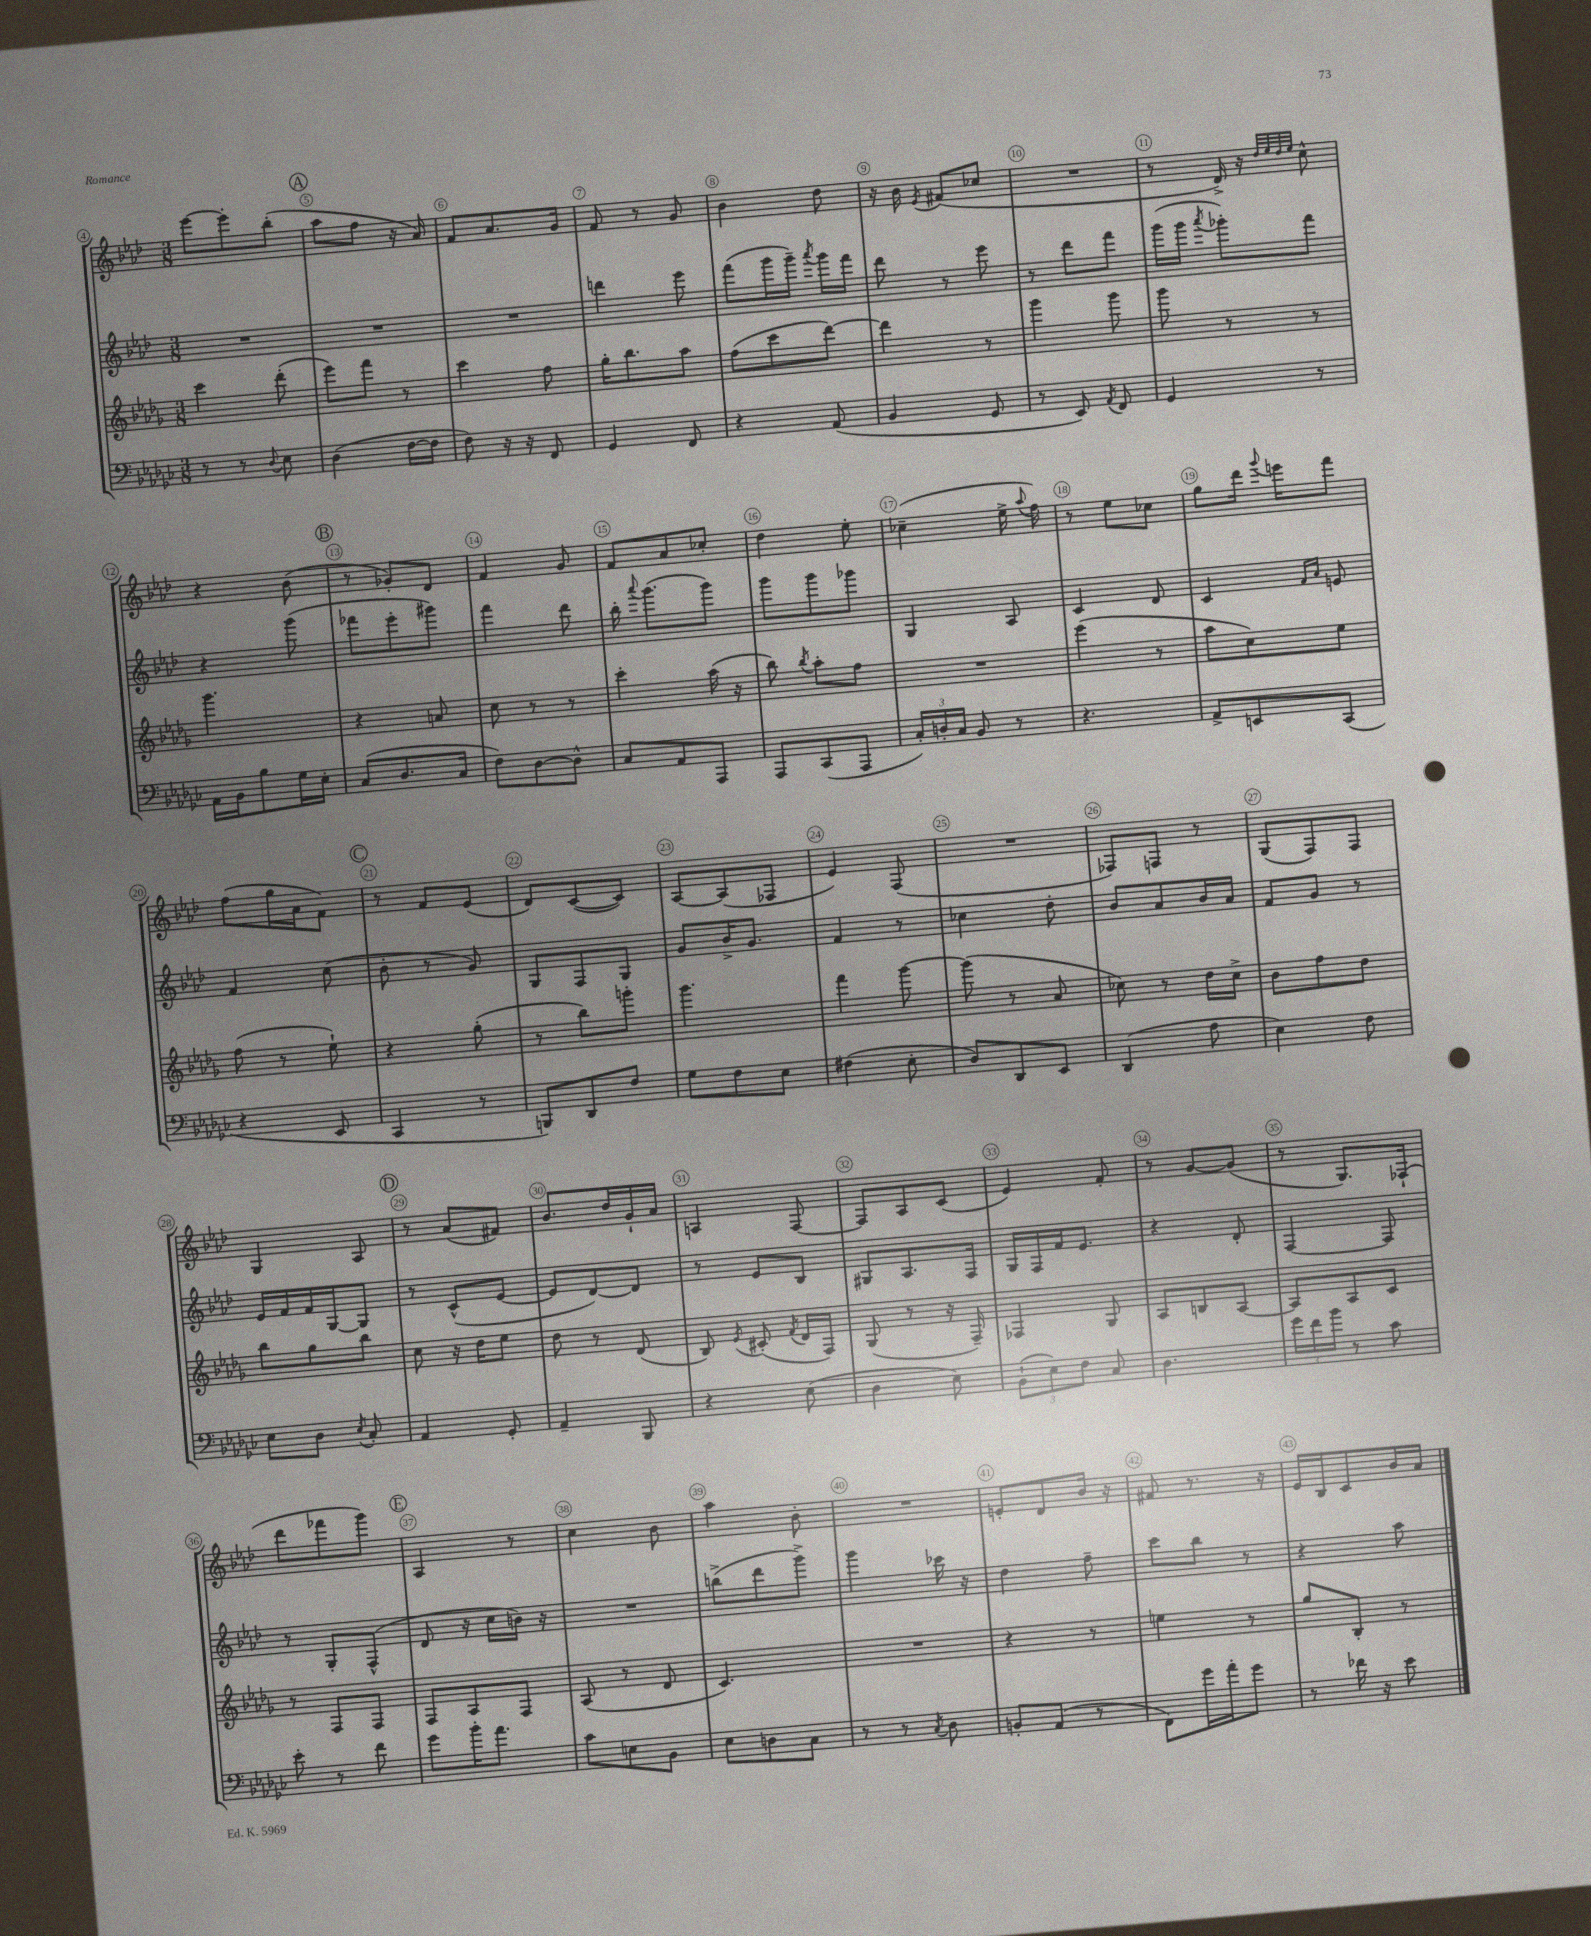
<<
\new StaffGroup <<
\new Staff = "s0" {
    \clef treble \key aes \major \numericTimeSignature \time 3/8
    \autoBeamOff ees'''8[~ ees'''8-. bes''8]-.( |
    \mark \markup { \circle "A" } aes''8[ f''8] r16 aes'16) |
    f'8[ aes'8. g'16] |
    f'8 r8 g'8 |
    bes'4 des''8 |
    r16 bes'16 \acciaccatura { ees'8 } fis'8[( ces''8] |
    R4. |
    r8 des'16->) r16 \grace { des''32[ ees''32 des''32 ees''32] } c''8-^ |
    r4 bes'8( |
    \mark \markup { \circle "B" } r8 ges'8[-.) des'8] |
    f'4 g'8 |
    f'8[ aes'8 ces''8]-. |
    des''4 ees''8-. |
    ces''4--( ees''16-> \appoggiatura { aes''8 } f''16) |
    r8 ees''8[ ces''8] |
    g''8[ des'''16] \appoggiatura { g'''8 } e'''16[ f'''8] |
    f''8[( g''16 aes'16 f'8]) |
    \mark \markup { \circle "C" } r8 f'8[ ees'8]( |
    des'8[) c'8~( c'8]) |
    aes8[~ aes8( fes8] |
    ees'4) f8( |
    R4. |
    fes8[) f8] r8 |
    g8[( f8) f8] |
    g4 aes8 |
    \mark \markup { \circle "D" } r8 aes'8[( fis'8]) |
    bes'8.[ des''16 g'16-! aes'16] |
    a4 f8~ |
    f8[ aes8 c'8]( |
    ees'4) f'8-. |
    r8 g'8[~ g'8]( |
    r8 g8.[) fes16]-!( |
    des'''8[ fes'''8 g'''8]) |
    \mark \markup { \circle "E" } aes4 r8 |
    c''4 bes'8 |
    aes''4 bes'8-. |
    R4. |
    e'8[-. des'8 bes'16] r16 |
    fis'8 r8. r16 |
    ees'16[ bes16 c'8 bes'16 aes'16] \bar "|." |
}
\new Staff = "s1" {
    \clef treble \key aes \major \numericTimeSignature \time 3/8
    \autoBeamOff R4. |
    \mark \markup { \circle "A" } R4. |
    R4. |
    d'''4 ees'''8 |
    f'''8[( g'''16 g'''16]--) \acciaccatura { aes'''8 } g'''16[ f'''16] |
    des'''8 r8 ees'''8 |
    r8 des'''8[ f'''8] |
    g'''16[( g'''16] \acciaccatura { aes'''8 } ges'''8[-.) f'''8] |
    r4 g'''8( |
    \mark \markup { \circle "B" } fes'''8[ ees'''8-. gis'''8]) |
    f'''4 des'''8 |
    bes''16-. \appoggiatura { aes'''8 } g'''8.[( g'''8]) |
    g'''8[ g'''8 ges'''8] |
    g4 aes8 |
    c'4 des'8 |
    c'4 \grace { f'16[ aes'16] } e'8 |
    f'4 c''8( |
    \mark \markup { \circle "C" } bes'8-. r8 g'8) |
    g8[ f8 g8] |
    g'8[ bes'16-> g'8.] |
    f'4 r8 |
    ces''4 des''8-. |
    bes'8[ aes'8 bes'16 aes'16] |
    f'8[ g'8] r8 |
    ees'16[ f'16 f'16 g16~ g8] |
    \mark \markup { \circle "D" } r8 c'8[-^( ees'8]~ |
    ees'8[ des'8~) des'8] |
    r8 ees'8[ bes8] |
    gis8[ aes8. f16] |
    g16[ f16 f'16 ees'8.] |
    r4 des'8-. |
    f4~ f8 |
    r8 g8[-. f8]-^( |
    \mark \markup { \circle "E" } des'8 r16 c''16[ b'16]) r16 |
    R4. |
    b''8[->( des'''8 g'''8]->) |
    g'''4 ces'''16 r16 |
    des''4 f''8-- |
    c'''8[ bes''8] r8 |
    r4 aes''8 \bar "|." |
}
\new Staff = "s2" {
    \clef treble \key des \major \numericTimeSignature \time 3/8
    \autoBeamOff c'''4 des'''8-.( |
    \mark \markup { \circle "A" } ees'''8[) f'''8] r8 |
    c'''4 f''8 |
    ges''16[-. bes''8. aes''8] |
    f''8[( c'''8 des'''8]~) |
    des'''4 r8 |
    ges'''4 ges'''8 |
    ges'''8 r8 r8 |
    ges'''4. |
    \mark \markup { \circle "B" } r4 a'8 |
    c''8 r8 r8 |
    c'''4-. aes''16( r16 |
    bes''8) \acciaccatura { bes''8 } aes''8[-. f''8] |
    R4. |
    ees'''4( r8 |
    aes''8[ c''8) ees''8] |
    f''8( r8 ees''8-!) |
    \mark \markup { \circle "C" } r4 ges''8-.( |
    r8 bes''8[) g'''8]-. |
    ges'''4. |
    f'''4 ges'''8~ |
    ges'''8( r8 aes'8 |
    ces''8) r8 des''16[ ces''16]-> |
    bes'8[ f''8 des''8] |
    bes''8[ ges''8 bes''8] |
    \mark \markup { \circle "D" } c''8 r16 des''16[ ees''8] |
    des''8 r8 des'8( |
    bes8) \acciaccatura { ees'8 } cis'8-.( \acciaccatura { f'8 } des'16[ f16]) |
    ges8( r8 r16 f16--) |
    fes4 ges8 |
    aes8[ b8 aes8]~ |
    aes8[ aes8 c'8] |
    r8 f8[ f8] |
    \mark \markup { \circle "E" } f8[ aes8 f8] |
    aes8( r8 des'8 |
    c'4.) |
    R4. |
    r4 r8 |
    e''4 r8 |
    ges''8[ bes8]-. r8 \bar "|." |
}
\new Staff = "s3" {
    \clef bass \key ges \major \numericTimeSignature \time 3/8
    \autoBeamOff r8 r8 \appoggiatura { des8 } ees8 |
    \mark \markup { \circle "A" } des4( f16[~ f16] |
    f8) r16 r16 f,8 |
    ges,4 f,8 |
    r4 aes,8( |
    bes,4 ges,8 |
    r8 ees,8) \acciaccatura { aes,8 } f,8 |
    ges,4 r8 |
    aes,16[ bes,16 bes8 ges16 ees16]-. |
    \mark \markup { \circle "B" } ces8[( des8. ces16] |
    f8[) des8~ des8]-^ |
    ces8[ aes,8 aes,,8] |
    aes,,8[ ces,8( aes,,8] |
    \tuplet 3/2 { ces16[-.) d16-. ces16] } bes,8 r8 |
    r4. |
    aes,8[-> e,8 ces,8]( |
    r4 ees,8 |
    \mark \markup { \circle "C" } ces,4 r8 |
    b,,8[) des,8 f8] |
    ges8[ f8 ees8] |
    fis4( ees8-. |
    des8[) des,8 ees,8] |
    des,4( aes8 |
    ees4) f8 |
    ees8[ des8] \acciaccatura { ees8 } ces8-. |
    \mark \markup { \circle "D" } aes,4 ges,8-. |
    aes,4-- bes,,8 |
    r4 ees8( |
    des4 ees8) |
    \tuplet 3/2 { bes,8[-!( ees8) f8] } ces8 |
    des4. |
    \tuplet 3/2 { ges'16[ f'16 bes'16] } r8 ces'8 |
    ees'8-. r8 f'8 |
    \mark \markup { \circle "E" } ges'8[ bes'16-. aes'8.] |
    ces'8[ e8 bes,8] |
    ees8[ d8 ces8] |
    r8 r8 \acciaccatura { ces8 } des8 |
    b,8[-. aes,8]( r8 |
    f,8[) ges'16 aes'16-. ges'8] |
    r8 fes'16 r16 ees'8 \bar "|." |
}
>>
>>
\layout { \context { \Score currentBarNumber = #4 \override BarNumber.break-visibility = ##(#f #t #t) barNumberVisibility = #all-bar-numbers-visible \override BarNumber.stencil = #(make-stencil-circler 0.1 0.3 ly:text-interface::print) } }
